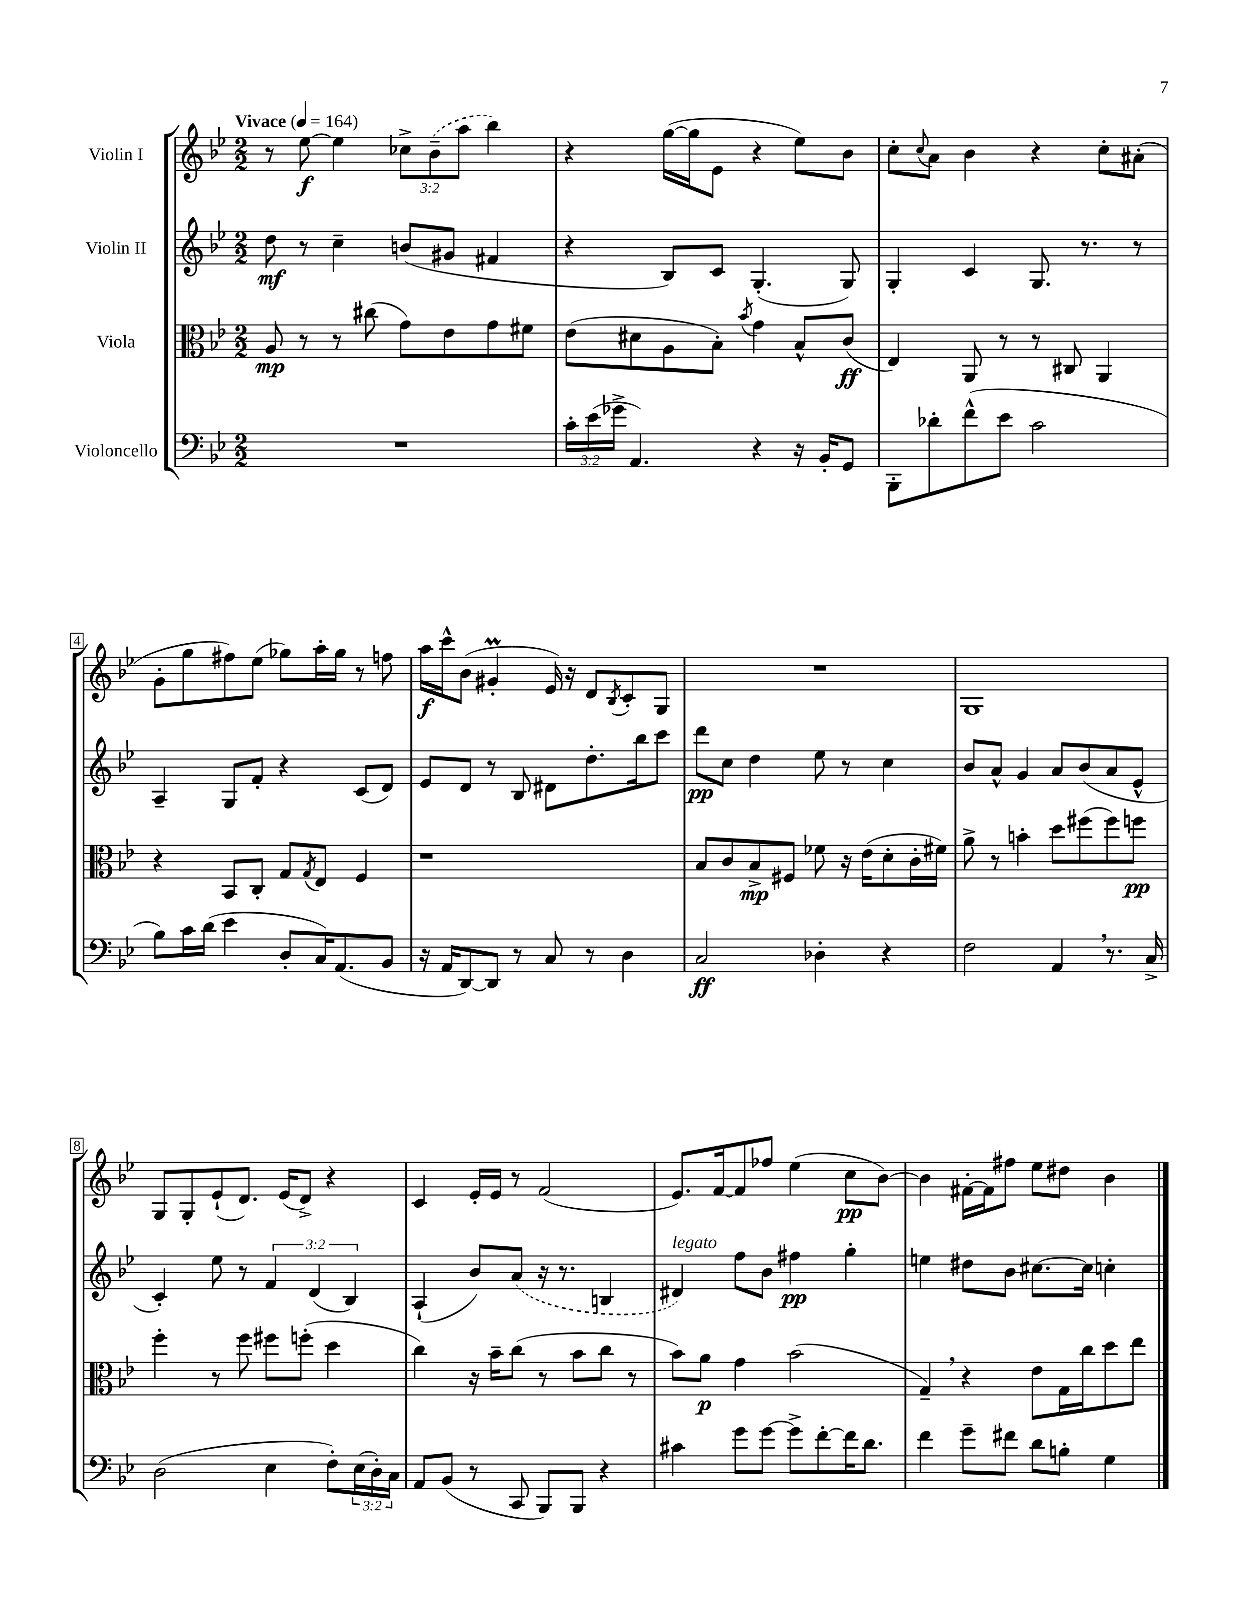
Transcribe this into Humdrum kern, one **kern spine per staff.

**kern	**kern	**kern	**kern
*staff4	*staff3	*staff2	*staff1
*clefF4	*clefC3	*clefG2	*clefG2
*k[b-e-]	*k[b-e-]	*k[b-e-]	*k[b-e-]
*M2/2	*M2/2	*M2/2	*M2/2
*MM164	*MM164	*MM164	*MM164
1r	8A	8dd	8r
.	8r	8r	[8ee-
.	8r	4cc~	4ee-]
.	(8cc#	.	.
.	8g)	(8b	12cc-^
.	.	.	(12b-~
.	8e-	8g#	.
.	.	.	12aa
.	8g	4f#	4bb-)
.	8f#	.	.
=	=	=	=
24c'	(8e-	4r	4r
(24e-	.	.	.
24g-^	.	.	.
4.AA)	8d#	.	.
.	8A	8B-)	([16gg
.	.	.	16gg]
.	8B-')	8c	8e-
.	8qb-	.	.
4r	4g	(4.G'	4r
16r	8B-^^	.	8ee-)
16BB-'	.	.	.
8GG	(8c	8G)	8b-
=	=	=	=
8BBB-'	4E-)	4G'	8cc'
.	.	.	8qqcc
8d-'	.	.	8a
(8f^^	8AA	4c	4b-
8e-	8r	.	.
2c	8r	8.G	4r
.	8C#	.	.
.	.	8.r	.
.	4AA	.	8cc'
.	.	8r	(8a#'
=	=	=	=
8B-)	4r	4A~	8g'
16c	.	.	8gg
(16d	.	.	.
4e-	8BB-	8G	8ff#)
.	8C'	8f'	(8ee-
8D'	8G	4r	8gg-)
.	8qG	.	.
16C)	8E-	.	16aa'
(8.AA	.	.	16gg-
.	4F	(8c	8r
8BB-	.	8d)	8ff
=	=	=	=
16r	1r	8e-	16aa
16AA	.	.	16ccc^^
[8DD)	.	8d	(8b-
8DD]	.	8r	4g#'
8r	.	8B-	.
8C	.	8d#	16e-)
.	.	.	16r
8r	.	8.dd'	8d
.	.	.	8qB-
4D	.	.	8c'
.	.	16bb-	.
.	.	8ccc	8G
=	=	=	=
2C	8B-	8ddd	1r
.	8c	8cc	.
.	8B-^	4dd	.
.	8F#	.	.
4D-'	8f-	8ee-	.
.	16r	8r	.
.	(16e-	.	.
4r	8d'	4cc	.
.	16c'	.	.
.	16f#)	.	.
=	=	=	=
2F	8a^	8b-	1G
.	8r	8a^^	.
.	4b'	4g	.
4AA	8dd	8a	.
.	(8ff#	(8b-	.
8.r	8ff#)	8a	.
.	8ff	8e-^^	.
16C^	.	.	.
=	=	=	=
(2D	4ff'	4c')	8G
.	.	.	8G'
.	8r	8ee-	(8e-`
.	8ff	8r	8.d)
4E-	8ff#	6f	.
.	.	.	(16e-
.	(8ff'	.	8d^)
.	.	(6d	.
8F')	4dd	.	4r
.	.	6B-)	.
(24E-	.	.	.
24D')	.	.	.
24C	.	.	.
=	=	=	=
8AA	4cc)	(4A`	4c
(8BB-	.	.	.
8r	16r	8b-)	16e-'
.	16b-~	.	16e-
8CC	(8cc	(8a	8r
8BBB-)	8r	16r	(2f
.	.	8.r	.
8BBB-	8b-	.	.
4r	8cc	4B	.
.	8r	.	.
=	=	=	=
4c#	8b-)	4d#)	8.e-)
.	8a	.	.
.	.	.	[16f
8g	4g	8ff	8f]
[8g	.	8b-	8ff-
8g^]	(2b-	4ff#	(4ee-
[8f'	.	.	.
16f]	.	4gg'	8cc
8.d	.	.	.
.	.	.	[8b-)
=	=	=	=
4f	4G~)	4ee	4b-]
8g~	4r	8dd#	[16f#'
.	.	.	16f#]
8f#	.	8b-	8ff#
8d	8e-	[8.cc#	8ee-
8B'	16G	.	8dd#
.	16cc	16cc#]	.
4G	8dd	4cc'	4b-
.	8ee-	.	.
==	==	==	==
*-	*-	*-	*-
